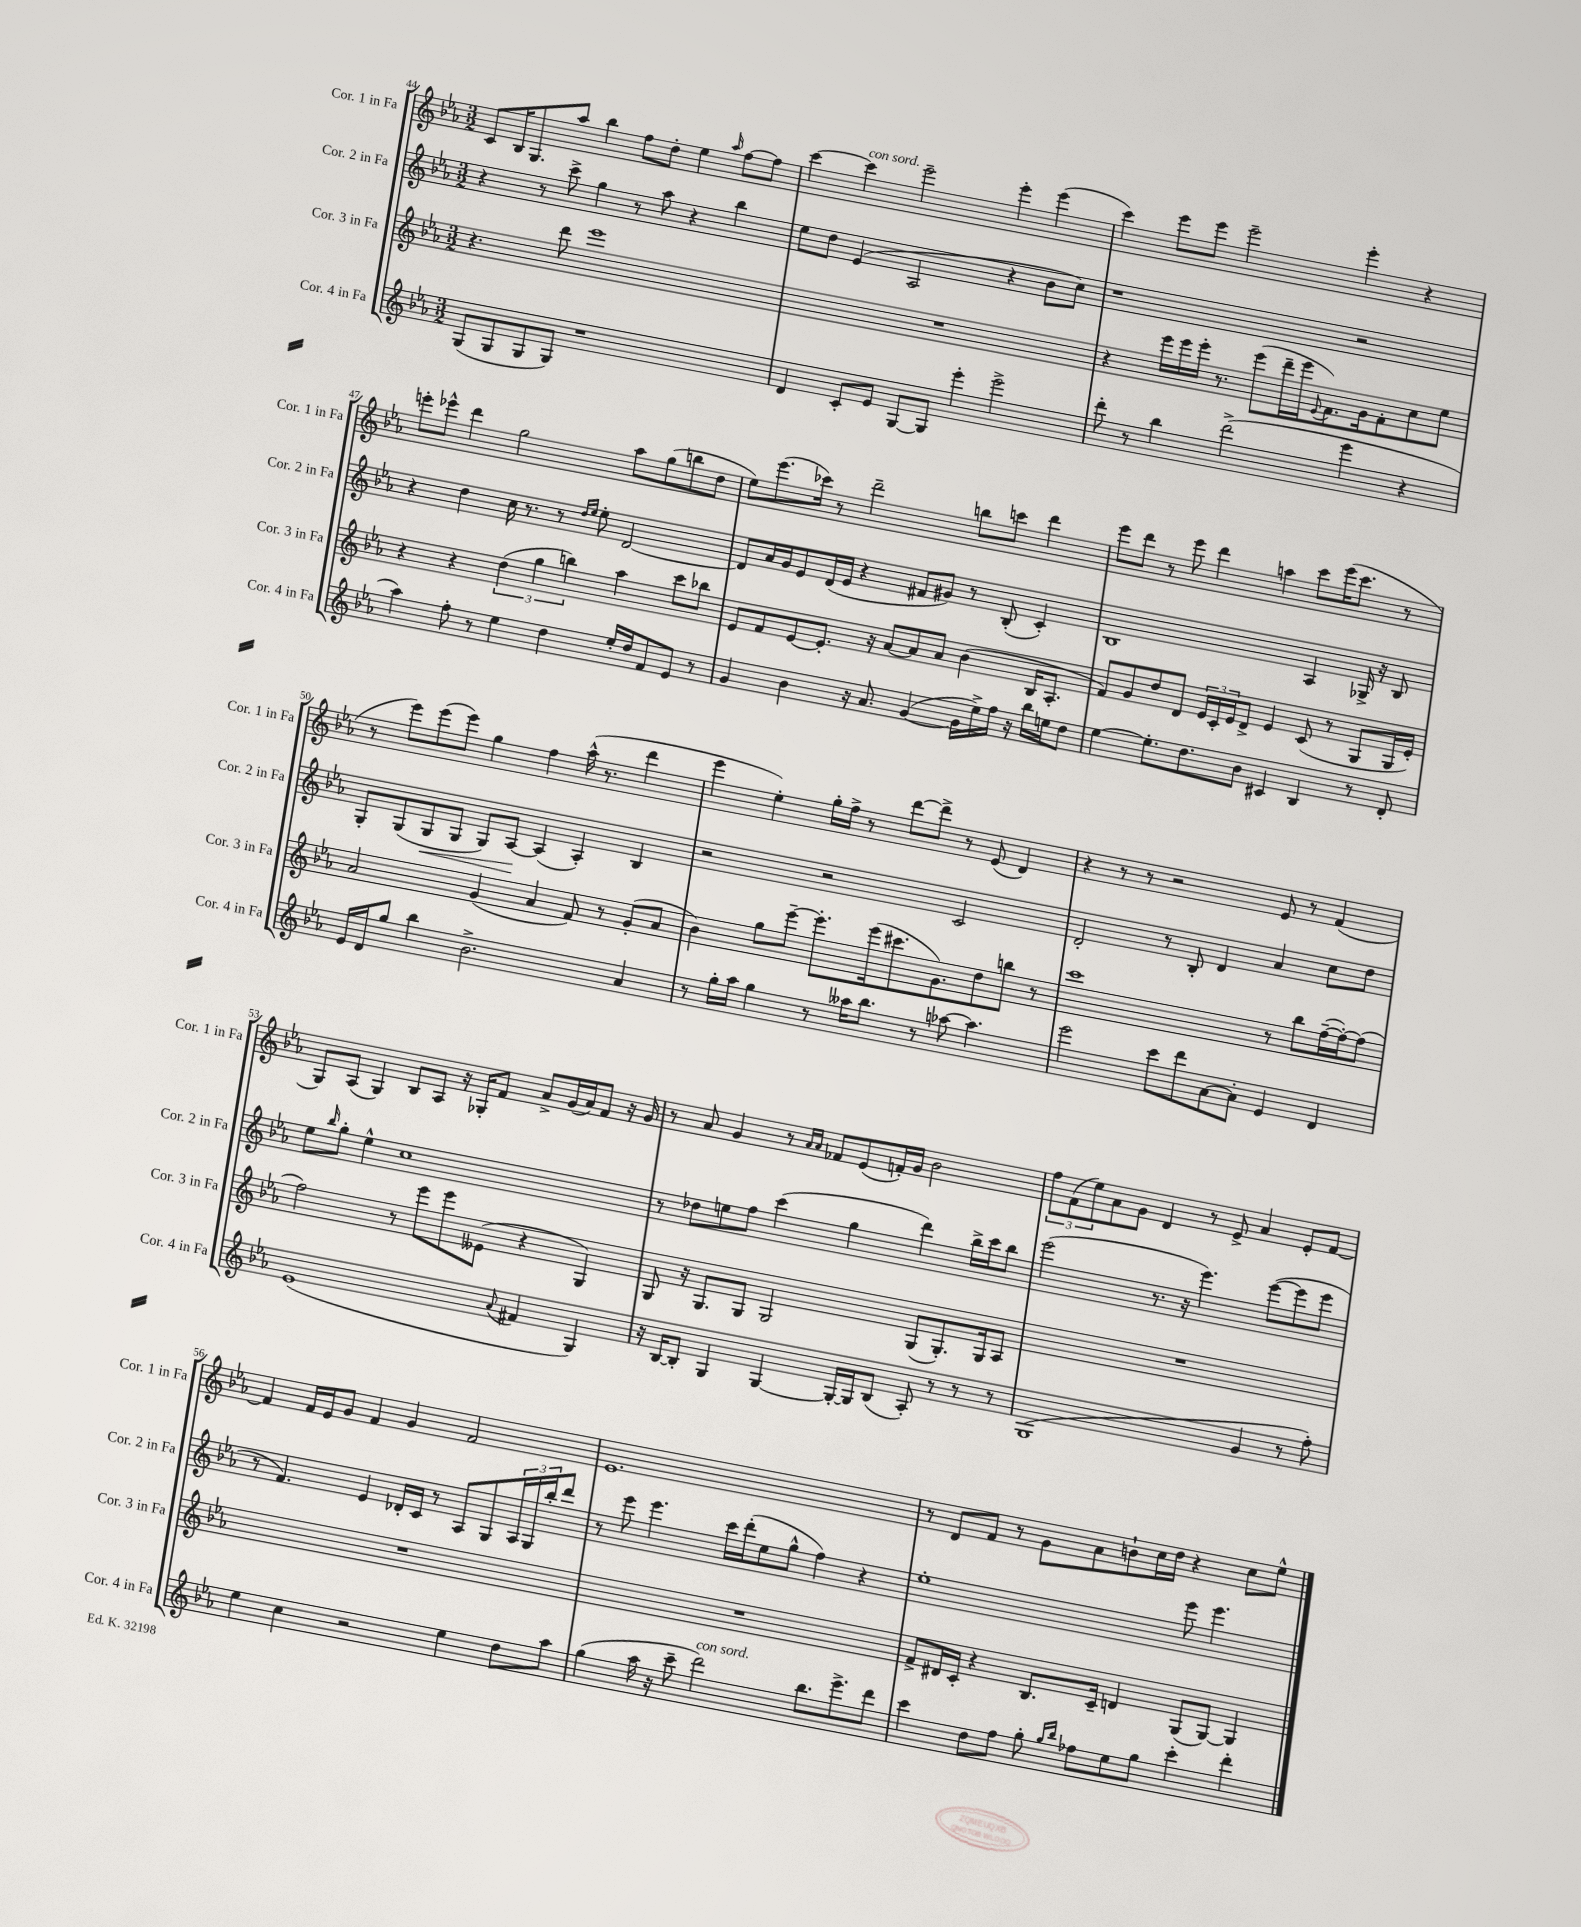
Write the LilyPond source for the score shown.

<<
\new StaffGroup <<
\new Staff = "s0" \with { instrumentName = "Cor. 1 in Fa" shortInstrumentName = "Cor. 1 in Fa" } {
    \clef treble \key ees \major \numericTimeSignature \time 3/2
    c'8 bes16 g8. aes''8 bes''4 f''8 d''8-. ees''4 \grace { aes''16 } f''8~ f''8 |
    c'''4~ c'''4^\markup { \italic "con sord." } ees'''2-- ees'''4-. ees'''4( |
    c'''4) ees'''8 ees'''8 ees'''2-- ees'''4-. r4 |
    e'''8-. ees'''8-^ d'''4 g''2 aes''8 g''8( b''8 d''8 |
    ees''8) ees'''8.( ces'''16) r8 d'''2-- b''8 c'''8 d'''4 |
    ees'''8 d'''8 r8 ees'''8 d'''4 a''4 c'''8 ees'''16( c'''8. r8 |
    r8 ees'''8) ees'''8( ees'''8) g''4 f''4 aes''16-^( r8. d'''4 |
    ees'''4 ees''4-.) g''16-. f''16-> r8 d'''8~ d'''8-> r8 ees'8( d'4) |
    r4 r8 r8 r2 ees'8 r8 f'4( |
    g8) aes8( g4) bes8 aes8 r16 ges16-. f'8 aes'8-> g'16( aes'16) f'8 r16 g'16 |
    r8 aes'8 g'4 r8 \grace { aes'16 aes'16 } fes'8 ees'8( f'16-.) g'16 bes'2 |
    \tuplet 3/2 { f''8 f'8( ees''8) } aes'8 g'8 d'4 r8 ees'8-> aes'4 ees'8-. f'8~ |
    f'4 f'16 ees'16 g'8 f'4 g'4 f'2 |
    ees'1. |
    r8 d'8 f'8 r8 g'8 aes'8 b'8-! c''16 d''16 r4 c''8 ees''8-^ \bar "|." |
}
\new Staff = "s1" \with { instrumentName = "Cor. 2 in Fa" shortInstrumentName = "Cor. 2 in Fa" } {
    \clef treble \key ees \major \numericTimeSignature \time 3/2
    r4 r8 c'''8-> g''4 r8 aes''8 r4 bes''4 |
    ees''8 d''8 ees'4( aes2 r4 bes'8 c''8) |
    r1 r2 |
    r4 d''4 c''16 r8. r8 \grace { d''16 ees''16 } ees''8-. d'2~ |
    d'8 aes'16 g'16 ees'8 d'16( ees'16 r4 fis'8 gis'8) r8 bes8-.( c'4-.) |
    bes1 aes4 ges16-> r16 bes8 |
    g8-. g8( g8\< g8 g8) aes8~\! aes4( aes4-.) bes4 |
    r2 r2 c'2 |
    d'2-. r8 bes8-. d'4 aes'4 c''8 d''8 |
    ees''8 \grace { bes''16 } g''8-. ees''4-^ c''1 |
    r8 des''8 e''8 f''8 c'''4( g''4 d'''4) bes''16-> c'''16 bes''8 |
    ees'''2( r8. r16 ees'''4.) ees'''8~( ees'''8 ees'''8 |
    r8 f'4.) ees'4 des'16-. c'16 r8 aes8 g8 \tuplet 3/2 { aes16 g16 bes''16-. } d'''8 |
    r8 ees'''8 ees'''4. c'''16 d'''16-.( ees''8 g''8-^ f''4) r4 |
    ees''1-. ees'''8 ees'''4. \bar "|." |
}
\new Staff = "s2" \with { instrumentName = "Cor. 3 in Fa" shortInstrumentName = "Cor. 3 in Fa" } {
    \clef treble \key ees \major \numericTimeSignature \time 3/2
    r4. d'''8 ees'''1 |
    R1. |
    r4 ees'''16 ees'''16 ees'''16-. r8. ees'''8( d'''16-- ees'''16 \appoggiatura { ees'8 } f'8.) g'16 f'8-. c''8 ees''8 |
    r4 r4 \tuplet 3/2 { d''4( g''4 b''4) } aes''4 c'''8 bes''8 |
    ees'8 f'8 ees'8~ ees'8.-. r16 aes'8~ aes'8 aes'8 bes'4( bes16 aes8.-. |
    f'8) g'8 d''8 d'8 \tuplet 3/2 { ees'16 c'16-. ees'16 } d'8-> ees'4 c'8( r8 g8 g16 ees'16-.) |
    aes'2 g'4( aes'4 f'8) r8 g'8-.( aes'8 |
    bes'4) g''8 ees'''8~-- ees'''8.-. ees'''16( cis'''8. g'8.) d''8 b''8 r8 |
    c'''1 r8 bes''8 f''16~--( f''16~-.) f''8( |
    f''2) r8 ees'''8 ees'''8 eeses'8( r4 g4) |
    g8 r16 g8. g8 g2 g8( g8.-.) g16 aes8 |
    R1. |
    R1. |
    R1. |
    f'8-> dis'16 c'16-. r4 bes8. c'16-- d'4 g8( g8~) g4 \bar "|." |
}
\new Staff = "s3" \with { instrumentName = "Cor. 4 in Fa" shortInstrumentName = "Cor. 4 in Fa" } {
    \clef treble \key ees \major \numericTimeSignature \time 3/2
    g8( g8 g8 g8) r1 |
    d'4 c'8-. ees'8 g8~ g8 ees'''4-. ees'''2-> |
    d'''8-. r8 bes''4 d'''2->( ees'''4 r4 |
    aes''4) f''8-. r8 ees''4 d''4 ees''16-. d''16 f'8 ees'8 r8 |
    g'4 bes'4 r16 aes'8. g'4~( g'16 ees''16->) f''16 r16 bes''16 e''16 d''8 |
    ees''4~ ees''8.-. d''8. bes'8 cis'4 bes4 r8 d'8-. |
    ees'16 d'16 g''8 bes''4 bes'2.-> aes'4 |
    r8 g''16-. aes''16 g''4 r8 aeses''16 bes''8. r8 aes''8~ aes''4. |
    ees'''2 c'''8 d'''8 aes'8~ aes'8-. ees'4 d'4 |
    ees'1( \appoggiatura { aes'8 } fis'4 g4) |
    r16 bes16~ bes8-. g4 g4~ g16~-. g16 bes8( aes8-.) r8 r8 r8 |
    g1( g'4 r8 f''8-.) |
    ees''4 c''4 r2 ees''4 d''8 aes''8 |
    g''4( aes''16 r16 c'''8-- d'''2^\markup { \italic "con sord." }) bes''8. ees'''8.-> d'''8 |
    c'''4 d''8 f''8 g''8-. \grace { g''16 bes''16 } fes''8 ees''8 g''8 c'''4-. d'''4-. \bar "|." |
}
>>
>>
\layout { \context { \Score currentBarNumber = #44 } }
